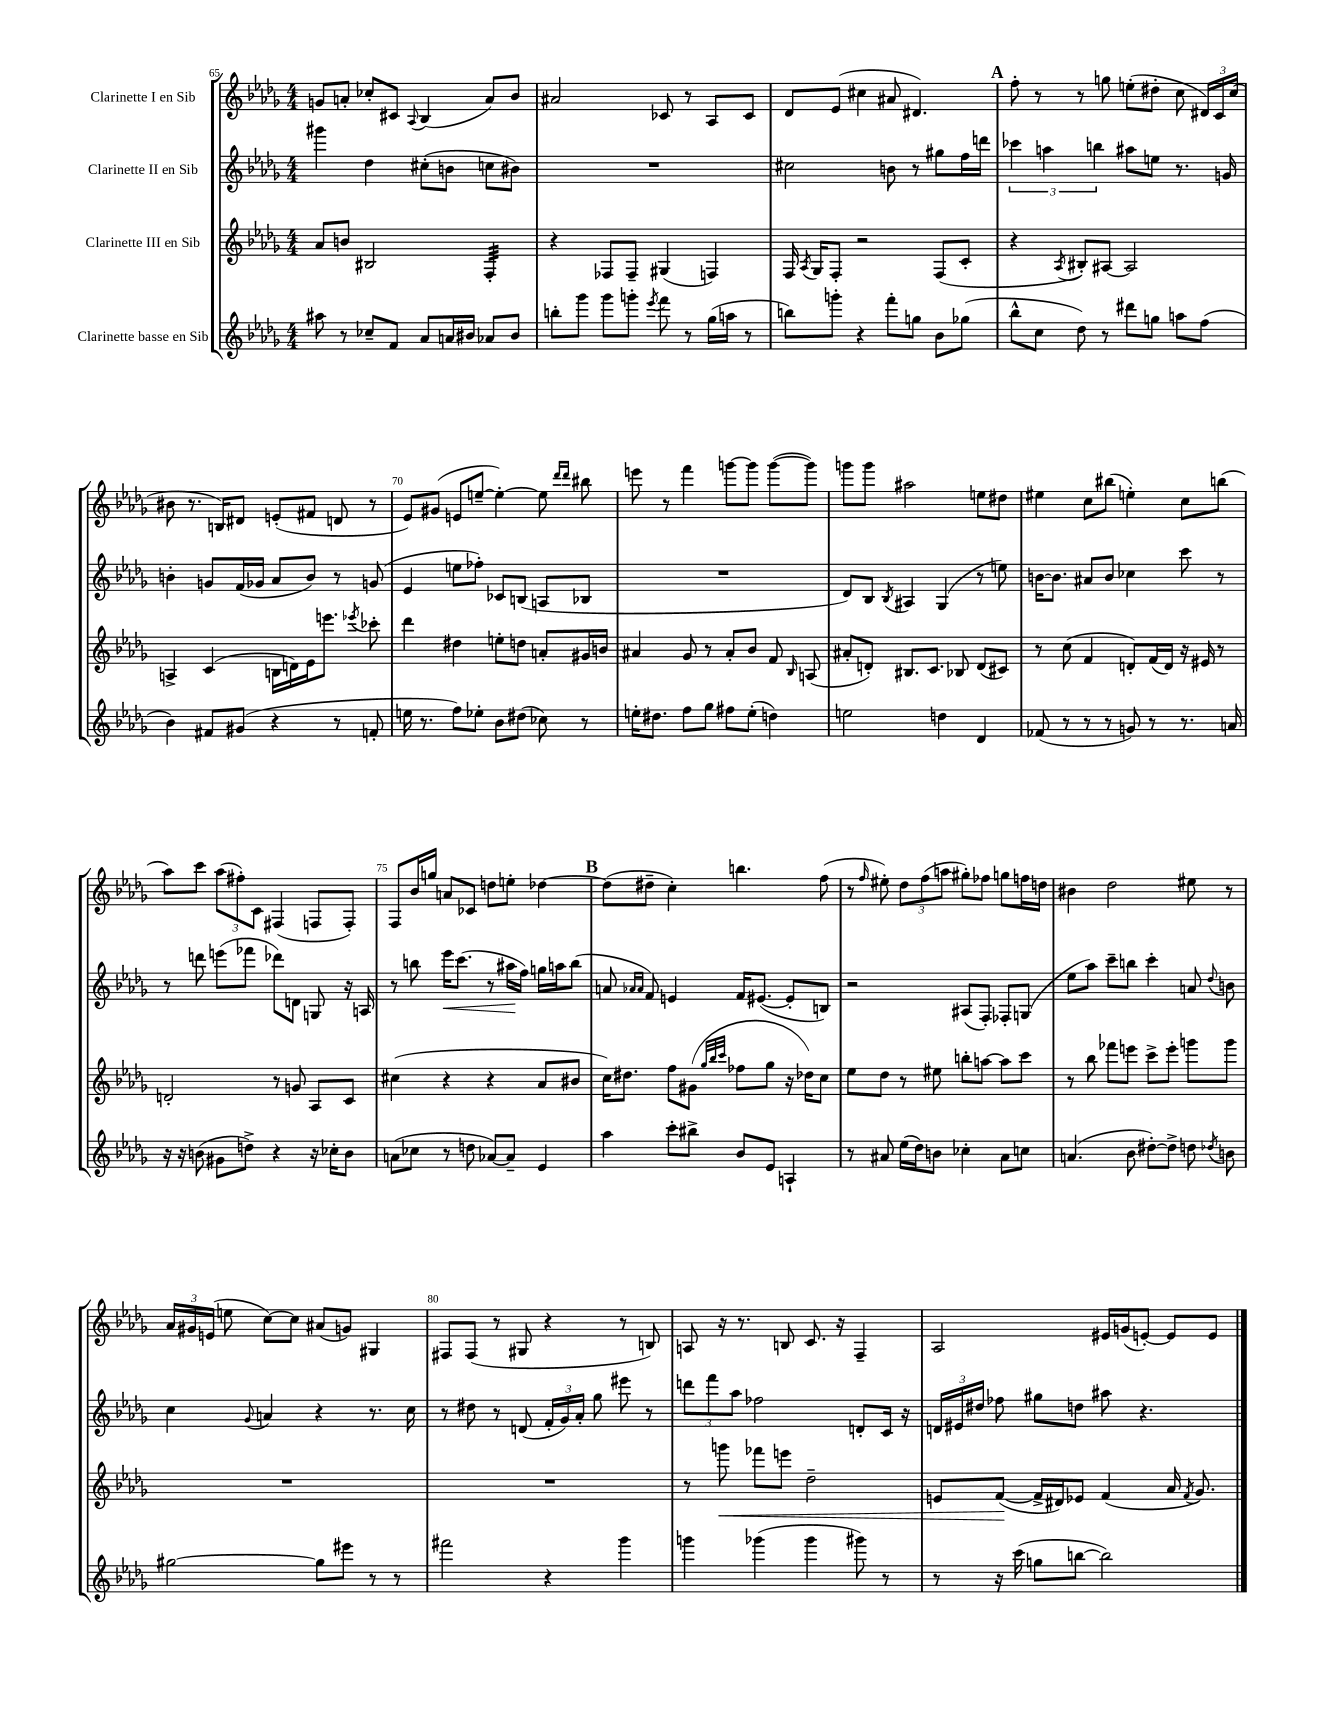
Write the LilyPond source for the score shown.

<<
\new StaffGroup <<
\new Staff = "s0" \with { instrumentName = "Clarinette I en Sib" } {
    \clef treble \key des \major \numericTimeSignature \time 4/4
    \autoBeamOff g'8[ a'8]-. ces''8[-. cis'8] \appoggiatura { aes8 } bes4( a'8[) bes'8] |
    ais'2 ces'8 r8 aes8[ ces'8] |
    des'8[ ees'8]( cis''4 ais'8 dis'4.) |
    \mark \markup { \bold "A" } f''8-. r8 r8 g''8 e''8[-.( dis''8]-. c''8 \tuplet 3/2 { dis'16[) c'16 c''16]( } |
    bis'8 r8. b16[) dis'8] e'8[-.( fis'8] d'8 r8 |
    ees'8[) gis'8]( e'8[ e''8]~-- e''4~-.) e''8 \grace { des'''16[ des'''16] } bis''8 |
    e'''8 r8 f'''4 g'''8[~ g'''8] g'''8[~( g'''8]) |
    g'''8[ g'''8] ais''2 e''8[ dis''8] |
    eis''4 c''8[ bis''8]( e''4-.) c''8[ b''8]( |
    aes''8[) c'''8] \tuplet 3/2 { aes''8[( fis''8-.) c'8] } fis4( f8[ f8]-.) |
    f8[ bes'16 g''16] a'8[ ces'8] d''8[ e''8]-. des''4~ |
    \mark \markup { \bold "B" } des''8[( dis''8]-- c''4-.) b''4. f''8( |
    r8 \grace { f''16 } eis''8-.) \tuplet 3/2 { des''8[ f''8( a''8] } gis''8[-.) fes''8] g''8[ f''16 d''16] |
    bis'4 des''2 eis''8 r8 |
    \tuplet 3/2 { aes'16[ gis'16 e'16]( } e''8 c''8[~) c''8] ais'8[( g'8]) gis4 |
    fis8[ fis8]( r8 gis8 r4 r8 b8) |
    a8 r16 r8. b8 c'8. r16 f4-- |
    aes2 eis'16[ g'16( e'8]~-.) e'8[ e'8] \bar "|." |
}
\new Staff = "s1" \with { instrumentName = "Clarinette II en Sib" } {
    \clef treble \key des \major \numericTimeSignature \time 4/4
    \autoBeamOff gis'''4 des''4 cis''8[-.( b'8] c''8[ bis'8]) |
    R1 |
    cis''2 b'8 r8 gis''8[ f''16 d'''16] |
    \mark \markup { \bold "A" } \tuplet 3/2 { ces'''4 a''4 b''4 } ais''8[ e''8] r8. g'16 |
    b'4-. g'8[ f'16( ges'16] aes'8[ b'8]) r8 g'8( |
    ees'4 e''8[ fes''8]-.) ces'8[ b8]( a8[ bes8] |
    R1 |
    des'8[) bes8] \acciaccatura { bes8 } ais4 ges4( r8 e''8) |
    b'16[~ b'8.] ais'8[ b'8] ces''4 c'''8 r8 |
    r8 d'''8 e'''8[( fes'''8] des'''8[) d'8] g8 r16 a16 |
    r8 b''8 ees'''16[\< c'''8.]( r8 ais''16[\! f''16]) g''16[ a''16 b''8]( |
    \mark \markup { \bold "B" } a'8 \grace { aes'16[ aes'16] } f'8) e'4 f'16[ eis'8.]~( eis'8[-. b8]) |
    r2 ais8[( f8]-.) fes8[-. g8]( |
    ees''8[ aes''8]) c'''8[-- b''8] c'''4-. a'8 \appoggiatura { des''8 } b'8 |
    c''4 \appoggiatura { ges'8 } a'4 r4 r8. c''16 |
    r8 dis''8 r8 d'8( \tuplet 3/2 { f'16[-. ges'16) aes'16]-. } ges''8 eis'''8 r8 |
    \tuplet 3/2 { d'''8[ f'''8 aes''8] } fes''2 d'8[-. c'16] r16 |
    \tuplet 3/2 { d'16[ eis'16 dis''16] } fes''8 gis''8[ d''8] ais''8 r4. \bar "|." |
}
\new Staff = "s2" \with { instrumentName = "Clarinette III en Sib" } {
    \clef treble \key des \major \numericTimeSignature \time 4/4
    \autoBeamOff aes'8[ b'8] bis2 f4:32-. |
    r4 fes8[ fes8]-- gis4( f4) |
    f16 \acciaccatura { aes8 } ges16[ f8]-. r2 f8[( c'8]-. |
    \mark \markup { \bold "A" } r4 \acciaccatura { aes8 } bis8[-.) ais8]~ ais2 |
    a4-> c'4( b16[ d'16) ees'16 e'''8.] \acciaccatura { ees'''8 } ces'''8-. |
    des'''4 dis''4 e''8[-. d''8] a'8[-. gis'16 b'16] |
    ais'4 ges'8 r8 ais'8[-. bes'8] f'8 \grace { bes16 } a8( |
    ais'8[-. d'8]-.) bis8.[ c'8.] bes8 d'8[( cis'8]) |
    r8 c''8( f'4 d'8[-.) f'16( d'16]) r16 eis'16 r8 |
    d'2-. r8 g'8 aes8[ c'8] |
    cis''4( r4 r4 aes'8[ bis'8] |
    \mark \markup { \bold "B" } c''16[) dis''8.] f''8[ gis'8]( \grace { ges''32[ bes''32 c'''32] } fes''8[ ges''8] r16 des''16[) c''8] |
    ees''8[ des''8] r8 eis''8 b''8[-. a''8]~ a''8[ c'''8] |
    r8 bes''8 fes'''8[ e'''8] c'''8[-> e'''8]-. g'''8[ g'''8] |
    R1 |
    R1 |
    r8 g'''8\< fes'''8[ e'''8] des''2-- |
    e'8[ f'8]~\!( f'16[-> dis'16) ees'8] f'4( aes'16 \acciaccatura { f'8 } ges'8.) \bar "|." |
}
\new Staff = "s3" \with { instrumentName = "Clarinette basse en Sib" } {
    \clef treble \key des \major \numericTimeSignature \time 4/4
    \autoBeamOff ais''8 r8 ces''8[-- f'8] aes'8[ a'16 bis'16] aes'8[ bis'8] |
    b''8[-. ges'''8] ges'''8[ g'''8]-. \acciaccatura { ees'''8 } f'''8 r8 ges''16[( a''16] r8 |
    b''8[) g'''8]-. r4 f'''8[-. g''8] bes'8[ ges''8]( |
    \mark \markup { \bold "A" } bes''8[-^ c''8] des''8) r8 dis'''8[ g''8] a''8[ f''8]( |
    bes'4) fis'8[ gis'8]( r4 r8 f'8-. |
    e''16 r8. f''8[) ees''8]-. bes'8[ dis''8]( ces''8) r8 |
    e''16[-. dis''8.] f''8[ ges''8] fis''8[ e''8]-.( d''4) |
    e''2 d''4 des'4 |
    fes'8( r8 r8 r8 g'8) r8 r8. a'16 |
    r16 r16 b'8( gis'8[ d''8]->) r4 r16 ces''16[-. b'8] |
    a'8[( ces''8] r8 d''8 aes'8[~) aes'8]-- ees'4 |
    \mark \markup { \bold "B" } aes''4 c'''8[-. bis''8]-> bes'8[ ees'8] a4-! |
    r8 ais'8 ees''16[( des''16) b'8] ces''4-. ais'8[ c''8] |
    a'4.( bes'8 dis''8[~-.) dis''8]-> d''8 \acciaccatura { des''8 } b'8 |
    gis''2~ gis''8[ eis'''8] r8 r8 |
    fis'''2 r4 ges'''4 |
    g'''4 ges'''4( ges'''4 gis'''8) r8 |
    r8 r16 c'''16( g''8[ b''8]~ b''2) \bar "|." |
}
>>
>>
\layout { \context { \Score currentBarNumber = #65 \override BarNumber.break-visibility = ##(#f #t #t) barNumberVisibility = #(every-nth-bar-number-visible 5) } }
